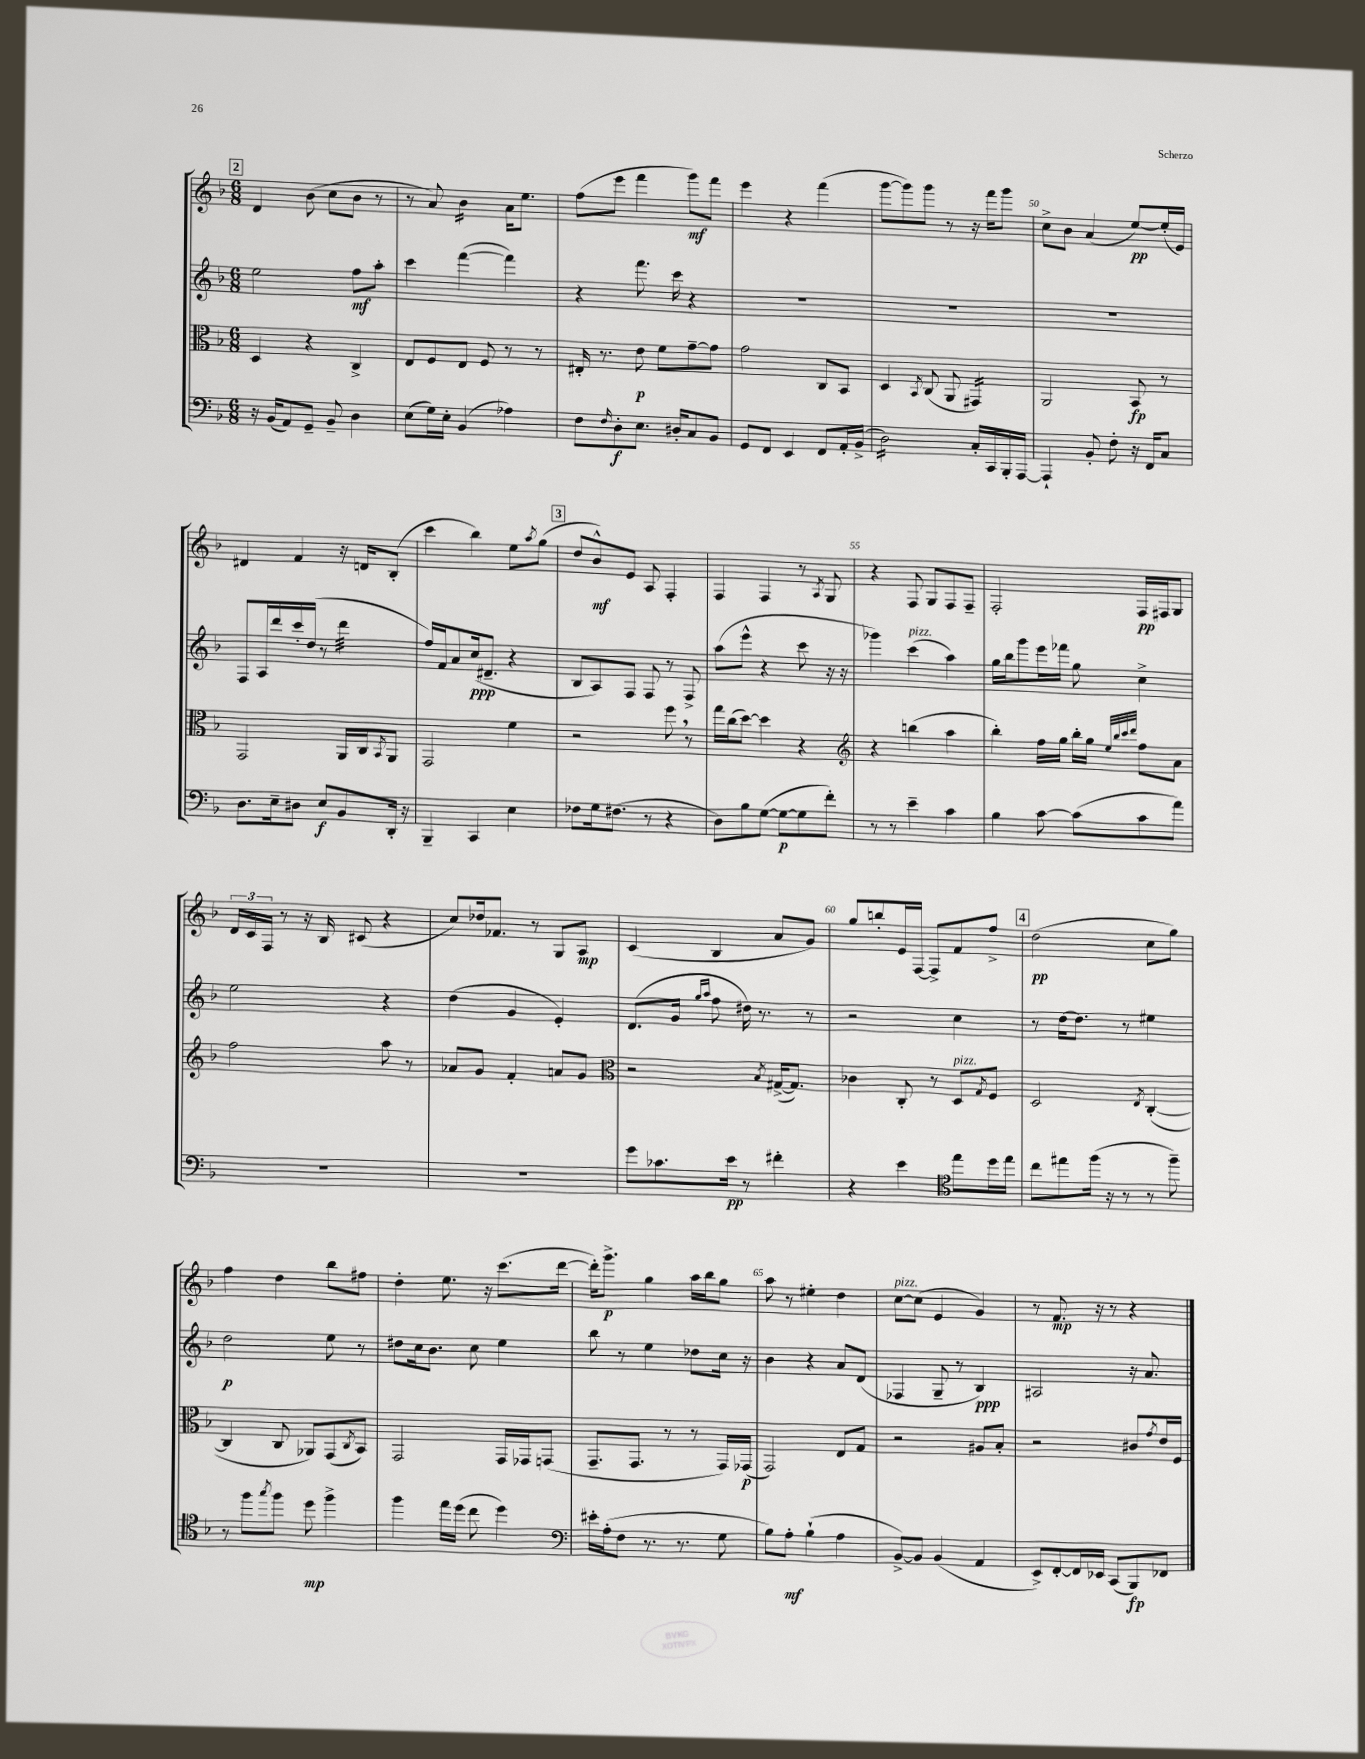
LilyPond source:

<<
\new StaffGroup <<
\new Staff = "s0" {
    \clef treble \key f \major \numericTimeSignature \time 6/8
    \mark \markup { \box "2" } d'4 bes'8( c''8 bes'8 r8 |
    r8 a'8) bes'4:16 a'16 e''8. |
    f''8( e'''8 f'''4 g'''8\mf) f'''8 |
    e'''4 r4 f'''4( |
    g'''8~ g'''8) g'''8 r8 r16 f'''16 g'''8 |
    c''8-> bes'8 a'4( e''8~\pp) e''16-.( e'16) |
    dis'4 f'4 r16 d'16 bes8-.( |
    c'''4 bes''4) e''8 \acciaccatura { a''8 } g''8( |
    \mark \markup { \box "3" } d''8 bes'8-^\mf) e'8 a8 f4-. |
    f4 f4 r8 \acciaccatura { a8 } g8 |
    r4 f8 g8 f8 f8-- |
    f2-. f16\pp fis16 g8 |
    \tuplet 3/2 { d'16 c'16 f16 } r8 r16 bes16 cis'8( r4 |
    c''8) des''16 fes'8. r8 g8 a8\mp |
    c'4( bes4 a'8 g'8) |
    g''8 b''8-. e'16 f16~ f8-> f'8 f''8-> |
    \mark \markup { \box "4" } d''2\pp( c''8 g''8) |
    f''4 d''4 bes''8 fis''8 |
    d''4-. e''8. r16 c'''8.( d'''16~ |
    d'''16-.) g'''8.->\p g''4 a''16 bes''16 g''8 |
    a''8 r8 eis''4-. d''4 |
    c''8~^\markup { \italic "pizz." } c''8( e'4 g'4) |
    r8 f'8.\mp r16 r8 r4 \bar "|." |
}
\new Staff = "s1" {
    \clef treble \key f \major \numericTimeSignature \time 6/8
    \mark \markup { \box "2" } e''2 f''8\mf a''8-. |
    c'''4 f'''4~( f'''4) |
    r4 f'''8. c'''16 r4 |
    R2. |
    R2. |
    R2. |
    f8 a16 d'''16 c'''16-. d''16( r8 d'''4:32 |
    f''16) f'16 a'8 c''16\ppp( dis'8.-- r4 |
    \mark \markup { \box "3" } bes8 a8) f8 f8 r8 f8-> |
    a''8( e'''8-^ r4 c'''8 r16 r16 |
    ges'''4) c'''4^\markup { \italic "pizz." }( a''4) |
    g''16 bes''16 g'''8 e'''16 fes'''16 g''8 c''4-> |
    e''2 r4 |
    d''4( g'4 e'4-.) |
    d'8.( g'16 \grace { g''16 a''16 } f''8 dis''16) r8. r8 |
    r2 c''4 |
    \mark \markup { \box "4" } r8 d''16~ d''8. r8 eis''4 |
    d''2\p e''8 r8 |
    dis''8 c''16 bes'8. c''8 e''4 |
    bes''8 r8 e''4 des''8 c''16 r16 |
    bes'4 r4 a'8 d'8( |
    fes4 g8-- r8 bes4\ppp) |
    ais2 r16 a'8. \bar "|." |
}
\new Staff = "s2" {
    \clef alto \key f \major \numericTimeSignature \time 6/8
    \mark \markup { \box "2" } d4 r4 c4-> |
    e8 f8 e8 f8 r8 r8 |
    eis16-. r8. e'8\p f'8 g'8~-- g'8 |
    g'2 c8 bes,8 |
    d4 \acciaccatura { bes,8 } c8( a,8 gis,4:16) |
    a,2 bes,8\fp r8 |
    g,2 a,16 c16 \acciaccatura { bes,8 } a,8 |
    g,2 f'4 |
    \mark \markup { \box "3" } r2 f''8 \breathe r8 |
    g''16 c''16( d''8~) d''4 r4 |
    \clef treble r4 b''4( a''4 |
    bes''4-.) f''16 g''16 bes''16-. g''16 \grace { e''32 bes''32 c'''32 d'''32 } f''8 a'8 |
    f''2 a''8 r8 |
    aes'8 g'8 f'4-. a'8 g'8 |
    \clef alto r2 \acciaccatura { bes8 } gis16~->( gis8.) |
    ces'4 c8-. r8 d8^\markup { \italic "pizz." } \acciaccatura { g8 } f8 |
    \mark \markup { \box "4" } d2 \acciaccatura { e8 } c4~-.( |
    c4 c8 aes,8) g,8( \acciaccatura { c8 } bes,8) |
    g,2 g,16 ges,16 g,8( |
    g,8.-- g,8. r8 r8 g,16) ges,16\p( |
    g,2) e8 g8 |
    r2 ais8 bes8-. |
    r2 cis'8 \acciaccatura { g'8 } e'16 f16 \bar "|." |
}
\new Staff = "s3" {
    \clef bass \key f \major \numericTimeSignature \time 6/8
    \mark \markup { \box "2" } r16 bes,16( a,8) g,8-- bes,8-- d4 |
    e8( g16) e16-. bes,4( aes4) |
    f8 \grace { f16 } d8-.\f e8. dis16-. c8 bes,8 |
    g,8 f,8 e,4 f,8 a,16-. bes,16->( |
    d2:16) c16-. c,16 bes,,16-. a,,16~ |
    a,,4-! bes,8-. f8-. r16 f,16 c8 |
    d8. e16-- dis8 e8\f bes,8 d,16-. r16 |
    bes,,4-- c,4 e4 |
    \mark \markup { \box "3" } fes8 g16 fis8.( r8 r4 |
    d8) bes8 g8~( g8~\p g8 f'8-.) |
    r8 r8 e'4-- c'4 |
    bes4 c'8~ c'8( c'8 a'8) |
    R2. |
    R2. |
    g'8 ces'8. e'16\pp r8 fis'4-. |
    r4 e'4 \clef tenor e''8 d''16 e''16 |
    \mark \markup { \box "4" } c''8 eis''8 f''16( r16 r8 r8 f''8--) |
    r8 f''8 \acciaccatura { g''8 } f''8 d''8\mp f''4-> |
    f''4 e''16 d''16( c''8 d''4) |
    \clef bass eis'16-. a16-.( f8 r8. r8. g8 |
    bes8) a8-.\mf bes4-!( a4 |
    bes,8~->) bes,8 bes,4( a,4 |
    e,8->) f,8~-. f,16 ees,16 c,8( bes,,8\fp) fes,8 \bar "|." |
}
>>
>>
\layout { \context { \Score currentBarNumber = #45 \override BarNumber.break-visibility = ##(#f #t #t) barNumberVisibility = #(every-nth-bar-number-visible 5) } }
